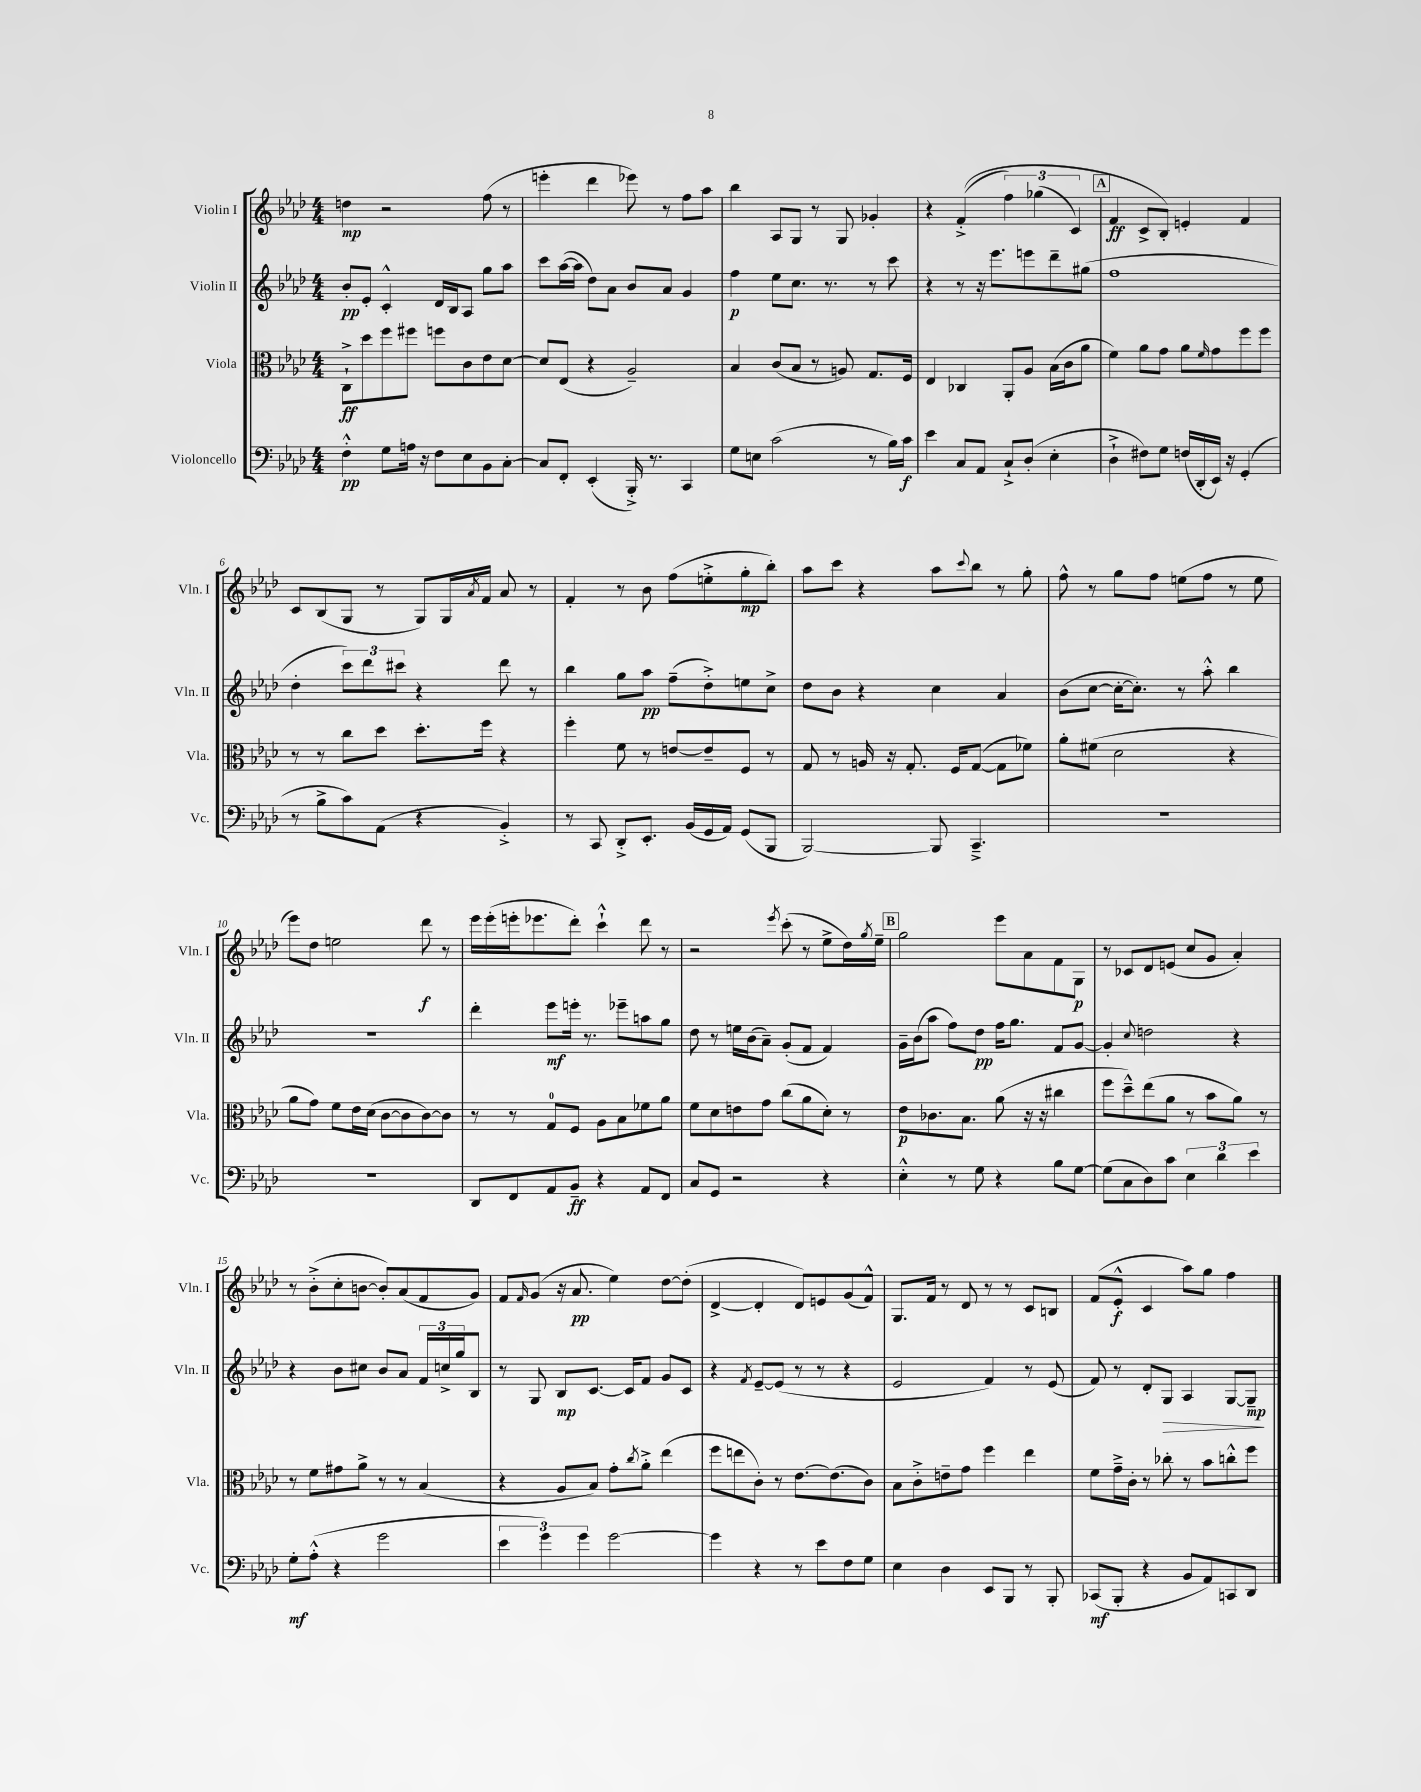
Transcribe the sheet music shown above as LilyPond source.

<<
\new StaffGroup <<
\new Staff = "s0" \with { instrumentName = "Violin I" shortInstrumentName = "Vln. I" } {
    \clef treble \key aes \major \numericTimeSignature \time 4/4
    d''4\mp r2 f''8( r8 |
    e'''4-. des'''4 ees'''8) r8 f''8 aes''8 |
    bes''4 aes8 g8 r8 g8 ges'4-. |
    r4 f'4-.->(\( \tuplet 3/2 { f''4) ges''4( c'4) } |
    \mark \markup { \box "A" } f'4\ff c'8-> bes8-.\) e'4-. f'4 |
    c'8 bes8( g8 r8 g8) g16 \acciaccatura { aes'8 } f'16 aes'8 r8 |
    f'4-. r8 bes'8 f''8( e''8-.-> g''8-.\mp bes''8-.) |
    aes''8 c'''8 r4 aes''8 \appoggiatura { c'''8 } bes''8 r8 g''8-. |
    f''8-^ r8 g''8 f''8 e''8( f''8 r8 e''8 |
    ees'''8) des''8 e''2 des'''8\f r8 |
    ees'''16 ees'''16-.( e'''16-. ees'''8. des'''8-.) c'''4-!-^ des'''8 r8 |
    r2 \acciaccatura { ees'''8 } c'''8-.( r8 ees''8-> des''16) \acciaccatura { g''8 } ees''16-- |
    \mark \markup { \box "B" } g''2 ees'''8 aes'8 f'8 g8\p |
    r8 ces'8 des'8 e'8( c''8 g'8 aes'4-.) |
    r8 bes'8-.->( c''8-. b'8~ b'8-.) aes'8( f'8 g'8) |
    f'8 \grace { f'16 } g'8( r16 aes'8.\pp ees''4) des''8~ des''8-.( |
    des'4~-> des'4-. des'8) e'8 g'8( f'8-^) |
    g8. f'16 r8 des'8 r8 r8 c'8 b8 |
    f'8( ees'8-.-^\f c'4 aes''8) g''8 f''4 \bar "|." |
}
\new Staff = "s1" \with { instrumentName = "Violin II" shortInstrumentName = "Vln. II" } {
    \clef treble \key aes \major \numericTimeSignature \time 4/4
    bes'8-.\pp ees'8-. c'4-.-^ des'16 bes16 aes8 g''8 aes''8 |
    c'''8 aes''16~( aes''16 des''8) aes'8 bes'8 aes'8 g'4 |
    f''4\p ees''8 c''8. r8. r8 c'''8 |
    r4 r8 r16 ees'''8. e'''8 des'''8-- gis''8( |
    \mark \markup { \box "A" } f''1 |
    des''4-. \tuplet 3/2 { c'''8) des'''8 cis'''8 } r4 des'''8 r8 |
    bes''4 g''8 aes''8\pp f''8--( des''8-.->) e''8 c''8-> |
    des''8 bes'8 r4 c''4 aes'4 |
    bes'8( c''8~ c''16~-. c''8.-.) r8 aes''8-.-^ bes''4 |
    r1 |
    des'''4-. ees'''8\mf e'''16-. r8. ees'''8-- a''8 g''8 |
    des''8 r8 e''16 bes'16( aes'8--) g'8-.( f'8 f'4) |
    \mark \markup { \box "B" } g'16-- bes'16( aes''8 f''8) des''8\pp f''16 g''8. f'8 g'8~ |
    g'4-. \appoggiatura { c''8 } d''2 r4 |
    r4 bes'8 cis''8 bes'8 aes'8 \tuplet 3/2 { f'16 c''16-> g''16 } bes8 |
    r8 g8 bes8\mp c'8.~ c'16 f'8 g'8 c'8 |
    r4 \acciaccatura { f'8 } ees'8~-- ees'8( r8 r8 r4 |
    ees'2 f'4) r8 ees'8( |
    f'8) r8 des'8-. g8\> aes4 g8~ g8--\mp\! \bar "|." |
}
\new Staff = "s2" \with { instrumentName = "Viola" shortInstrumentName = "Vla." } {
    \clef alto \key aes \major \numericTimeSignature \time 4/4
    c8-!->\ff des''8 f''8 fis''8 f''8 c'8 ees'8 des'8~ |
    des'8 ees8( r4 aes2--) |
    bes4 c'8( bes8 r8 a8) g8. f16 |
    ees4 ces4 aes,8-. aes8 bes16( c'16 aes'8 |
    \mark \markup { \box "A" } f'4) aes'8 g'8 aes'8 \grace { f'16 } g'8 f''8 f''8 |
    r8 r8 c''8 des''8 des''8.-. f''16 r4 |
    f''4-. f'8 r8 e'8~ e'8-- f8 r8 |
    g8 r8 a16 r16 g8.-. f16 g8~( g8 fes'8) |
    aes'8-. fis'8( des'2 r4 |
    aes'8 g'8) f'8 ees'16 des'16( c'8~ c'8 c'8~) c'8 |
    r8 r8 g8-0 f8 aes8 bes8 fes'8 aes'8 |
    f'8 des'8 e'8 g'8 c''8( aes'8 des'8-.) r8 |
    \mark \markup { \box "B" } ees'8\p ces'8. bes8. aes'8( r16 r16 cis''4 |
    f''8 des''8---^) ees''8( aes'8 r8 bes'8 aes'8) r8 |
    r8 f'8 gis'8 aes'8-> r8 r8 bes4( |
    r4 aes8 bes8) g'8-. \acciaccatura { c''8 } aes'8-.-> ees''4( |
    f''8 e''8 c'8-.) r8 ees'8.~ ees'8.( c'8) |
    bes8 c'8-.-> e'8-- g'8 f''4 ees''4 |
    f'8 g'16---> c'16-. r8 ces''8-. r8 bes'8 c''8-.-^ f''8 \bar "|." |
}
\new Staff = "s3" \with { instrumentName = "Violoncello" shortInstrumentName = "Vc." } {
    \clef bass \key aes \major \numericTimeSignature \time 4/4
    f4-.-^\pp g8 a16 r16 f8 ees8 bes,8 c8~-. |
    c8 f,8-. ees,4-.( bes,,16-.->) r8. c,4 |
    g8 e8 c'2( r8 bes16) c'16\f |
    ees'4 c8 aes,8 c8-!-> des8-.( ees4-. |
    \mark \markup { \box "A" } des4-!-> fis8) g8 f16( des,16-. ees,16) r16 g,4-.( |
    r8 bes8-> c'8) aes,8( r4 bes,4-.->) |
    r8 c,8 des,8-.-> ees,8.-. bes,16( g,16 aes,16) g,8( bes,,8 |
    bes,,2~) bes,,8 c,4.---> |
    R1 |
    R1 |
    des,8 f,8 aes,8 bes,8--\ff r4 aes,8 f,8 |
    c8 g,8 r2 r4 |
    \mark \markup { \box "B" } ees4-.-^ r8 g8 r4 bes8 g8~ |
    g8( c8 des8) c'8 \tuplet 3/2 { ees4 des'4 ees'4 } |
    g8-.\mf aes8-.-^( r4 g'2 |
    \tuplet 3/2 { ees'4 g'4) g'4 } g'2~ |
    g'4 r4 r8 ees'8 f8 g8 |
    ees4 des4 ees,8 bes,,8 r8 bes,,8-. |
    ces,8\mf( bes,,8-. r4 bes,8 aes,8) c,8 des,8 \bar "|." |
}
>>
>>
